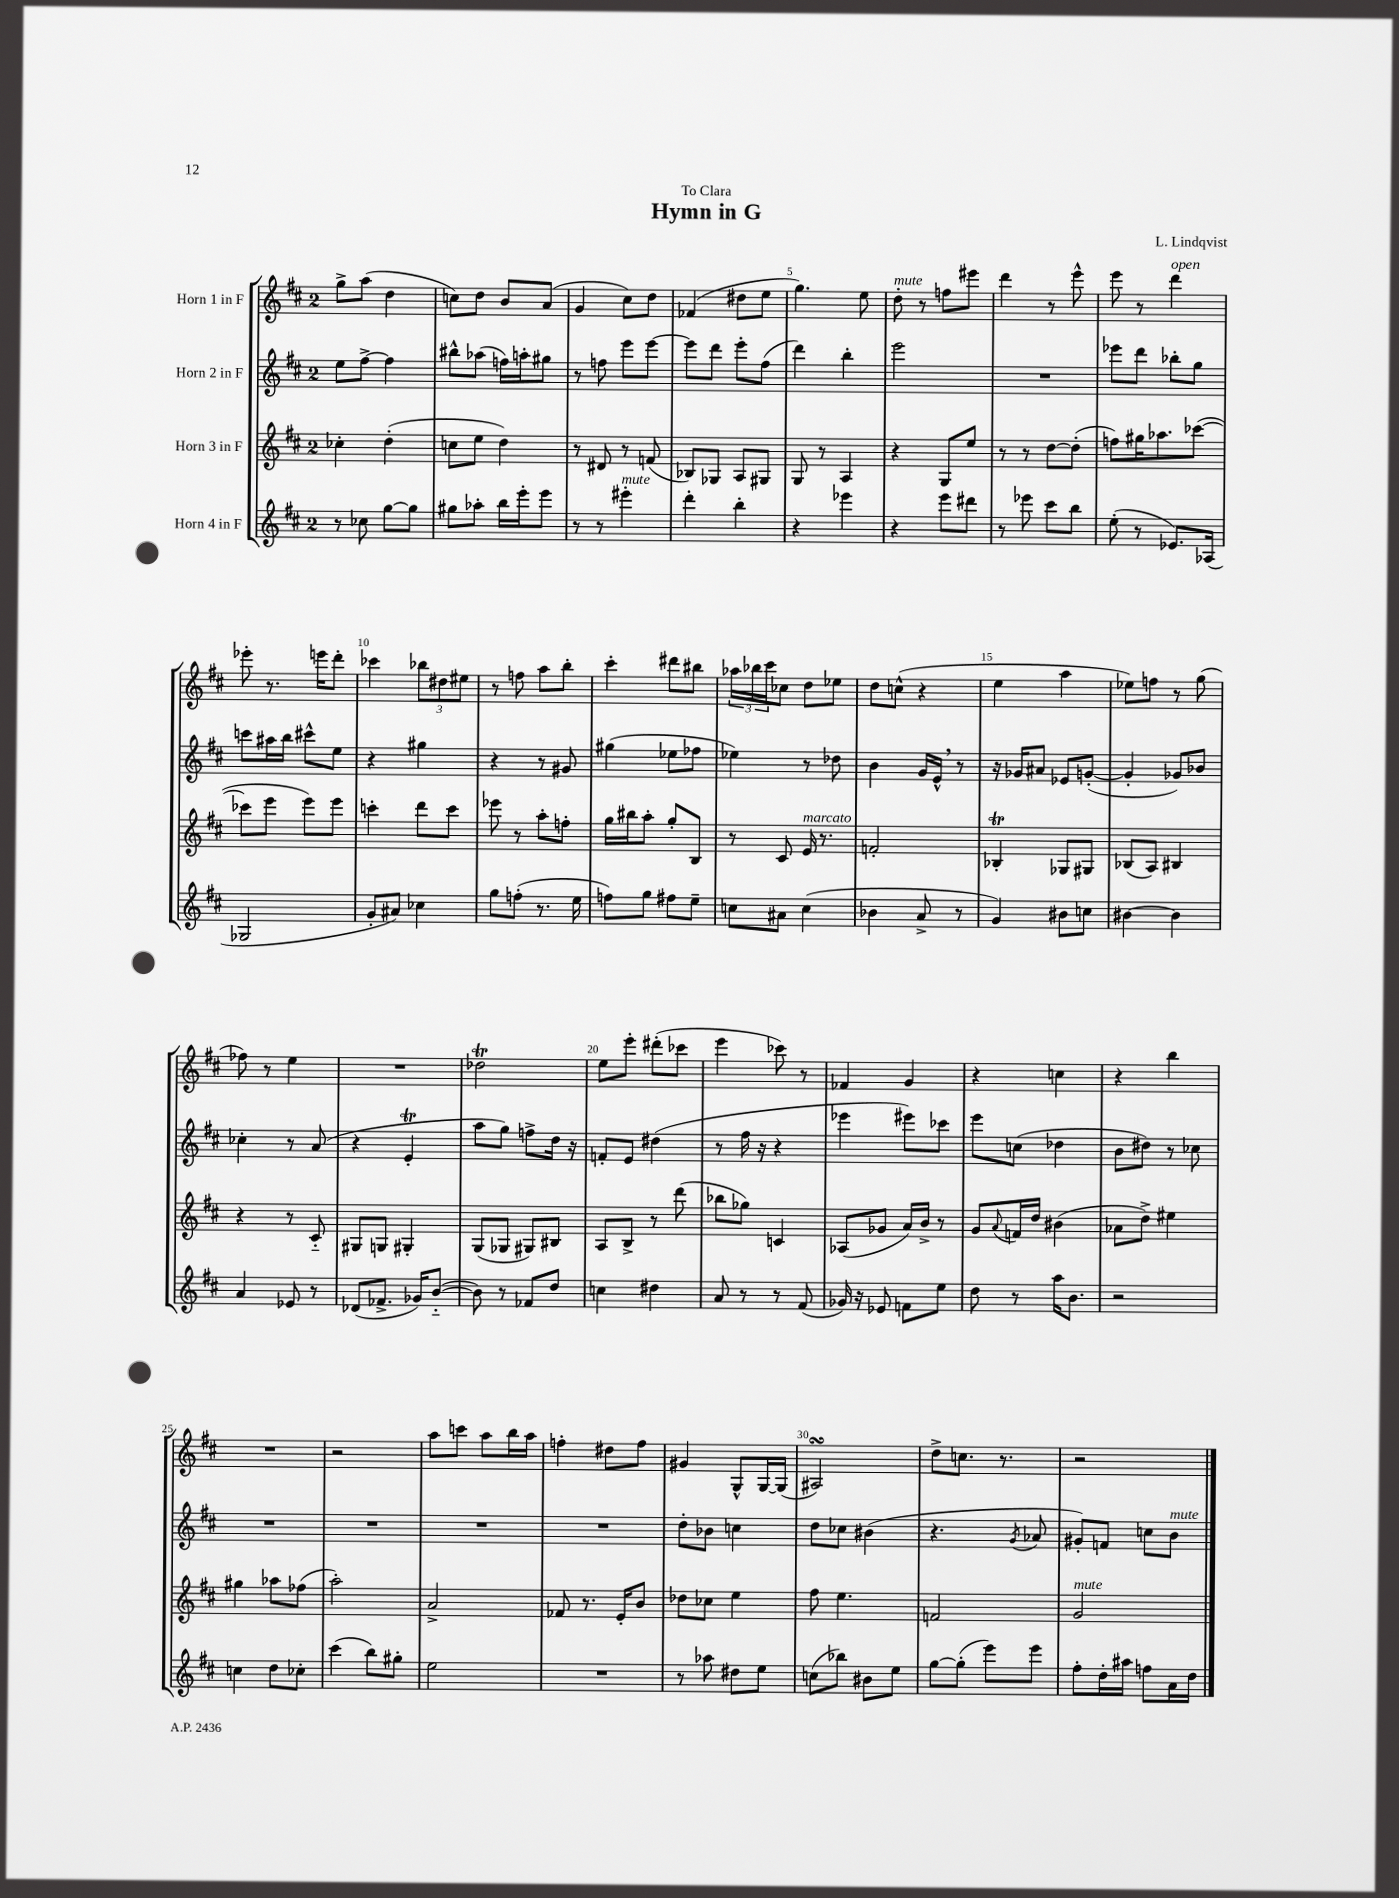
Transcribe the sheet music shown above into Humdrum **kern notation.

**kern	**kern	**kern	**kern
*part4	*part3	*part2	*part1
*staff4	*staff3	*staff2	*staff1
*I"Horn 4 in F	*I"Horn 3 in F	*I"Horn 2 in F	*I"Horn 1 in F
*clefG2	*clefG2	*clefG2	*clefG2
*k[f#c#]	*k[f#c#]	*k[f#c#]	*k[f#c#]
*M2/4	*M2/4	*M2/4	*M2/4
=1	=1	=1	=1
8r	4cc-X'\	8ee\L	8gg^\L
8cc-X\	.	[8ff#^\J	(8aa\J
[8gg\L	(4dd'\	4ff#\]	4dd\
8gg\J]	.	.	.
=2	=2	=2	=2
8gg#X\L	8ccn\L	8bb#X^^\L	8ccn\L)
8aa-X'\J	8ee\J	(8aa-X\J	8dd\J
16bb\LL	4dd\)	16ffn\LL)	8b/L
16eee'\J	.	16aan'\J	.
8eee\J	.	8gg#X\J	(8a/J
=3	=3	=3	=3
8r	8r	8r	4g/
8r	8d#X/	8ffn\	.
!LO:TX:a:i:t=mute	!	!	!
4eee#X'\	8r	8eee\L	8cc#\L)
.	(8fn/	[8eee\J	8dd\J
=4	=4	=4	=4
4ddd'\	8B-X/L)	8eee\L]	(4f-X/
.	8G-X/J	8ddd\J	.
4bb'\	8A/L	8eee'\L	8dd#X\L
.	8G#X/J	(8ff#\J	8ee\J
=5	=5	=5	=5
4r	8G/	4ddd\)	4.gg\)
.	8r	.	.
4eee-X\	4A/	4bb'\	.
.	.	.	8ee\
=6	=6	=6	=6
!	!	!	!LO:TX:a:i:t=mute
4r	4r	2eee\	8dd'\
.	.	.	8r
8eee\L	8G/L	.	8ffn\L
8ddd#X\J	8ee/J	.	8eee#X\J
=7	=7	=7	=7
8r	8r	2r	4ddd\
8eee-X\	8r	.	.
8ccc#\L	[8dd\L	.	8r
8bb\J	(8dd'\J]	.	8eee^^\
=8	=8	=8	=8
(8ee'\	8ffn\L)	8eee-X\L	8eee\
8r	16gg#X\K	8ddd\J	8r
.	8.aa-X\	.	.
!	!	!	!LO:TX:a:i:t=open
8.e-X/L)	.	8bb-X'\L	4ddd\
.	([8ccc-X\J	8gg\J	.
(16A-X/Jk	.	.	.
!!LO:LB:g=z
=9	=9	=9	=9
2G-X/	8ccc-X\L]	8cccn\L	8eee-X'\
.	8eee\J	16aa#X\L	8.r
.	.	16bb\JJ	.
.	8eee\L)	8ccc#X^^\L	.
.	.	.	16eeen\KL
.	8eee\J	8ee\J	8ddd'\J
=10	=10	=10	=10
8g'/L	4cccn'\	4r	4ccc-X\
8a#X/J)	.	.	.
4cc-X\	8ddd\L	4gg#X\	12bb-X\L
.	.	.	12dd#X\
.	8ccc\J	.	.
.	.	.	12ee#X\J
=11	=11	=11	=11
8gg\L	8eee-X\	4r	8r
(8ffn'\J	8r	.	8ffn\
8.r	8aa'\L	8r	8aa\L
.	8ffn'\J	8g#X/	8bb'\J
16ee\	.	.	.
=12	=12	=12	=12
8ffn\L)	16gg\LL	(4gg#X\	4ccc#'\
.	16bb#X\J	.	.
8gg\J	8aa'\J	.	.
8ff#X\L	8gg'/L	8ee-X\L	8ddd#X\L
8ee~\J	8B/J	8ff-X\J	8bb#X\J
=13	=13	=13	=13
8ccn\L	8r	4ee-X\)	24aa-X\LL
.	.	.	24bb-X\
.	.	.	24ccc#\J
8a#X\J	8c#/	.	8cc-X\J
!	!LO:TX:a:i:t=marcato	!	!
(4cc\	16e/	8r	8dd\L
.	8.r	.	.
.	.	8dd-X\	8ee-X\J
=14	=14	=14	=14
4b-X\	2fn'/	4b\	8dd\L
.	.	.	(8ccn^^\J
8a^/	.	16g/LL	4r
.	.	16e^^,/JJ	.
8r	.	8r	.
=15	=15	=15	=15
4g/)	4B-XT'/	16r	4ee\
.	.	16g-X/KL	.
.	.	8a#X/J	.
8b#X\L	8G-X/L	8e-X/L	4aa\
8ccn\J	8G#X/J	([8gn'/J	.
=16	=16	=16	=16
[4b#X\	(8B-X/L	4g'/]	8ee-X\L)
.	8A/J)	.	8ffn\J
4b#\]	4B#X/	8g-X/L)	8r
.	.	8b-X/J	(8gg\
!!LO:LB:g=z
=17	=17	=17	=17
4a/	4r	4cc-X'\	8ff-X\)
.	.	.	8r
8e-X/	8r	8r	4ee\
8r	8c#/	(8a/	.
=18	=18	=18	=18
(8d-X/L	8G#X/L	4r	2r
8.f-X^/J	8Gn/J	.	.
.	4G#X'/	4eT'/	.
16g-X/KL)	.	.	.
([8b/J	.	.	.
=19	=19	=19	=19
8b\])	(8G/L	8aa\L	2dd-XT\
8r	8G-X/J	8gg\J)	.
8f-X/L	8G#X/L)	8ffn^\L	.
8dd/J	8B#X/J	16dd\Jk	.
.	.	16r	.
=20	=20	=20	=20
4ccn\	8A/L	8fn'/L	8ee\L
.	8B^/J	8e/J	8eee'\J
4dd#X\	8r	(4dd#X\	(8ddd#X'\L
.	(8ddd\	.	8ccc-X\J
=21	=21	=21	=21
8a/	8bb-X\L	8r	4eee\
8r	8gg-X\J)	16ff#\	.
.	.	16r	.
8r	4cn/	4r	8ccc-X\)
(8f#/	.	.	8r
=22	=22	=22	=22
16g-X/)	(8A-X/L	4eee-X\	4f-X/
16r	.	.	.
8e-X/	8g-X/J	.	.
8fn\L	16a/LL)	8eee#X\L)	4g/
.	16b^/JJ	.	.
8ee\J	8r	8ccc-X\J	.
=23	=23	=23	=23
8dd\	8g/L	8eee\L	4r
.	8qqa/	.	.
8r	16fn/L	(8ccn\J	.
.	16dd/JJ	.	.
16aa\KL	(4b#X\	4dd-X\	4ccn\
8.b\J	.	.	.
=24	=24	=24	=24
2r	8a-X\L	8b\L	4r
.	8dd^\J)	8dd#X\J)	.
.	4ee#X\	8r	4bb\
.	.	8cc-X\	.
!!LO:LB:g=z
=25	=25	=25	=25
4ccn\	4gg#X\	2r	2r
8dd\L	8aa-X\L	.	.
8cc-X'\J	(8ff-X\J	.	.
=26	=26	=26	=26
(4ccc#\	2aa'\)	2r	2r
8bb\L)	.	.	.
8gg#X'\J	.	.	.
=27	=27	=27	=27
2ee\	2a^/	2r	8aa\L
.	.	.	8cccn\J
.	.	.	8aa\L
.	.	.	16bb\L
.	.	.	16aa\JJ
=28	=28	=28	=28
2r	8f-X/	2r	4ffn'\
.	8.r	.	.
.	.	.	8dd#X\L
.	16e'/KL	.	.
.	8b/J	.	8ff\J
=29	=29	=29	=29
8r	8dd-X\L	8dd'\L	4g#X/
8aa-X\	8cc-X\J	8b-X\J	.
8dd#X\L	4ee\	4ccn\	8G^^/L
8ee\J	.	.	[16G/L
.	.	.	(16G/JJ]
=30	=30	=30	=30
(8ccn\L	8ff#\	8dd\L	2A#XsSsS/)
8bb-X\J)	4.ee\	8cc-X\J	.
8b#X\L	.	(4b#X\	.
8ee\J	.	.	.
=31	=31	=31	=31
[8gg\L	2fn/	4.r	8dd^\L
(8gg'\J]	.	.	8.ccn\J
8eee\L)	.	.	.
.	.	.	8.r
.	.	8qg/	.
8eee\J	.	8a-X/	.
=32	=32	=32	=32
!	!LO:TX:a:i:t=mute	!	!
8ff#'\L	2g/	8g#X'/L)	2r
16dd'\L	.	8fn/J	.
16aa#X\JJ	.	.	.
8ffn\L	.	8ccn\L	.
!	!	!LO:TX:a:i:t=mute	!
16a\L	.	8b\J	.
16dd\JJ	.	.	.
==	==	==	==
*-	*-	*-	*-
